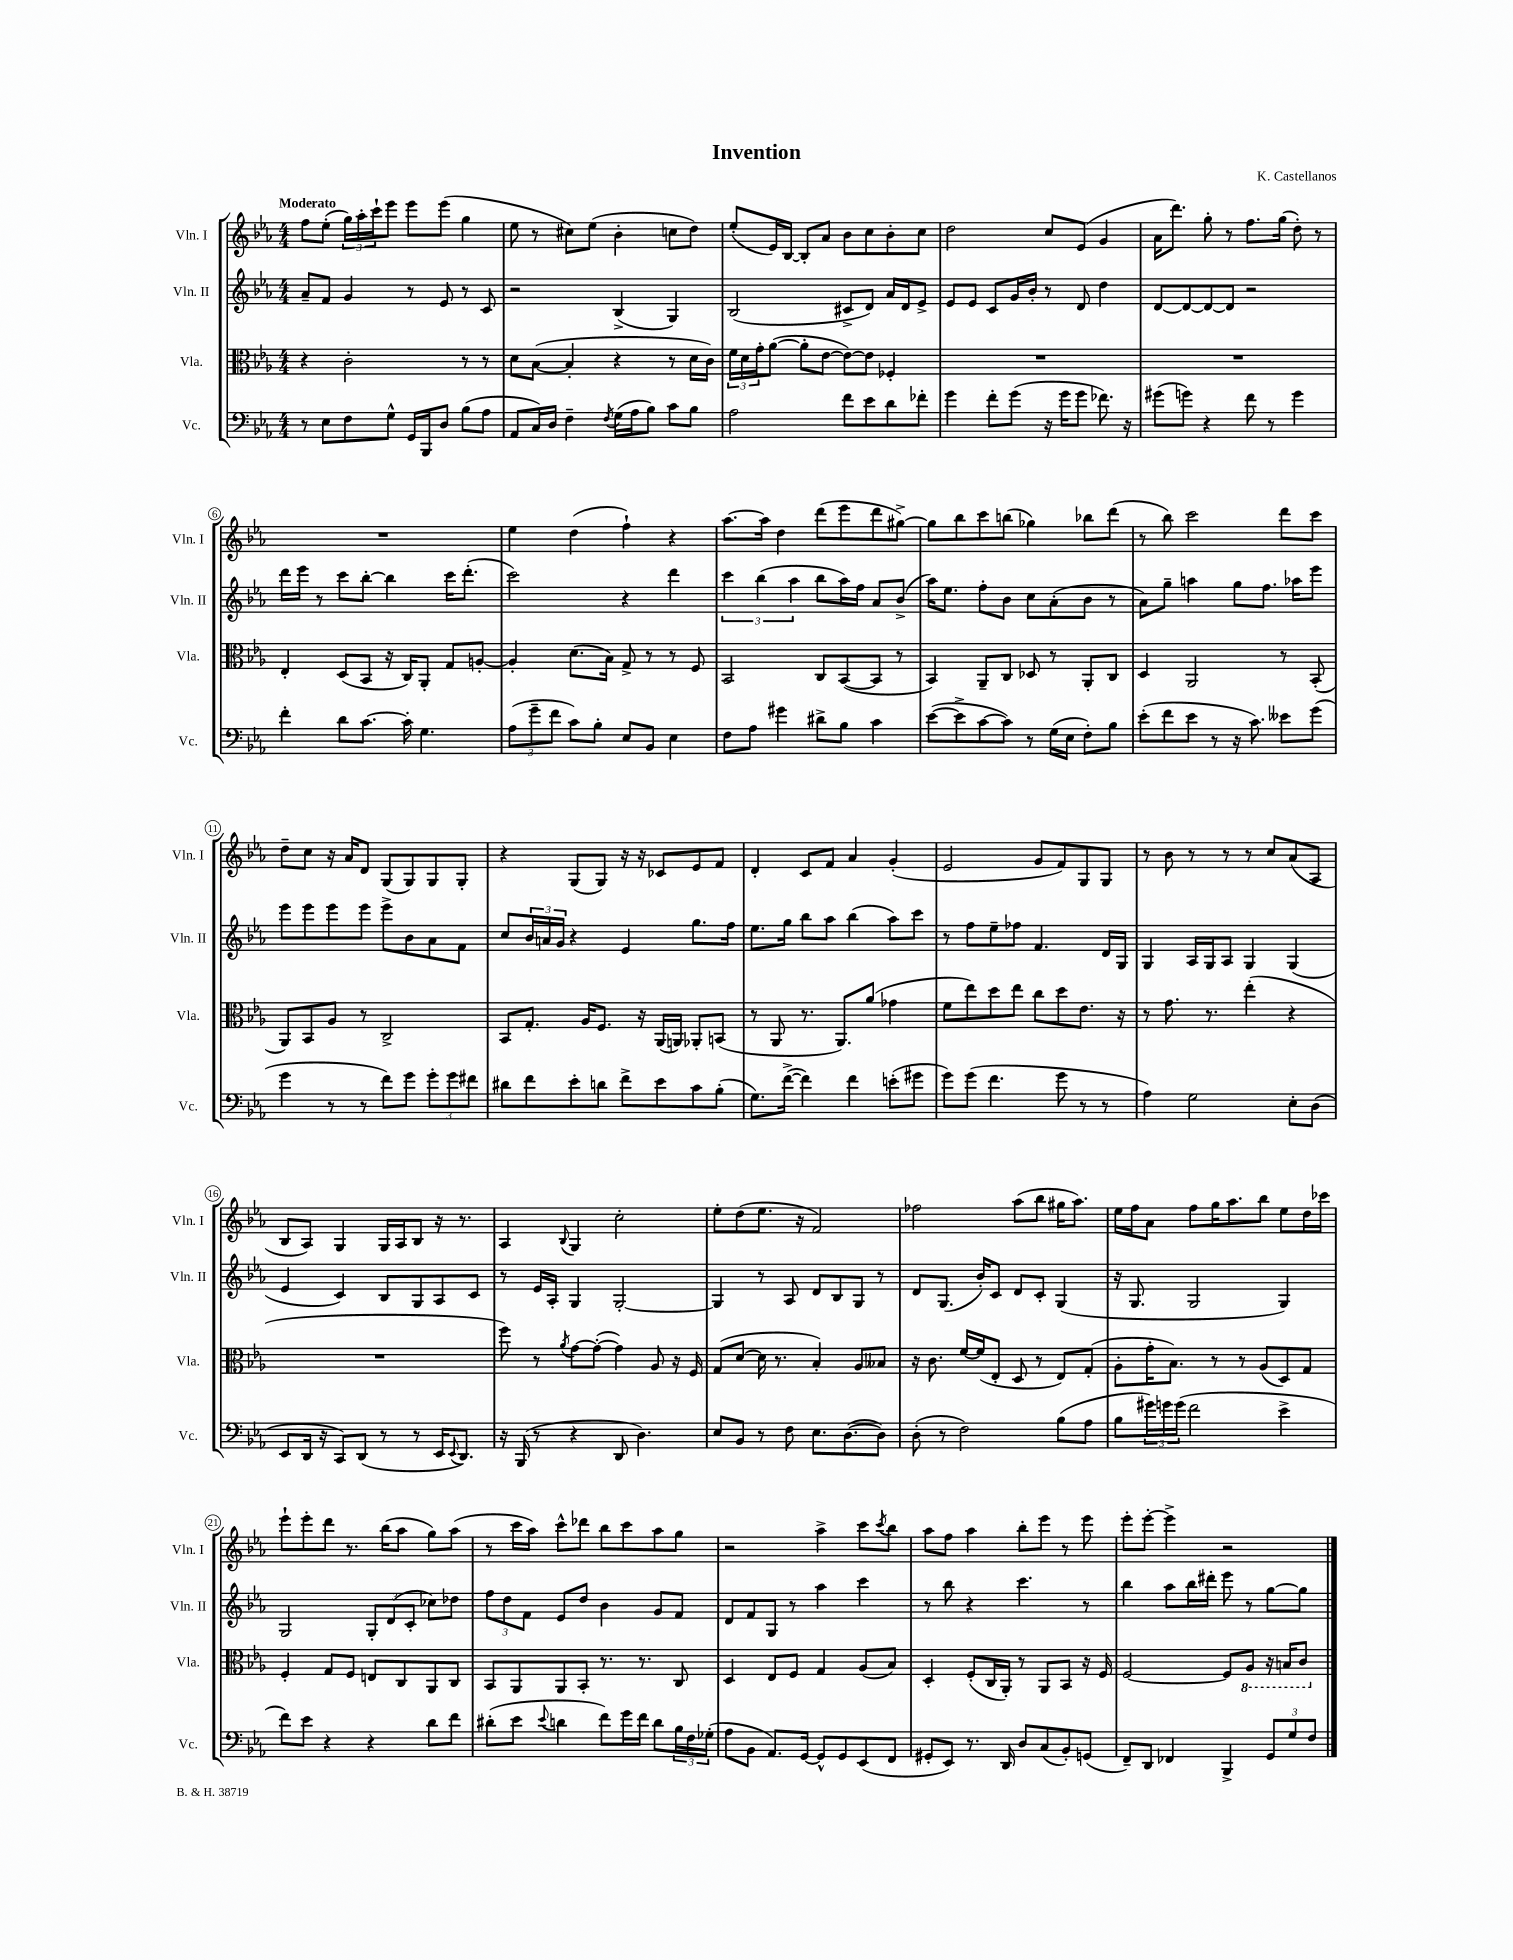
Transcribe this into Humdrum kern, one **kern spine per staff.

**kern	**kern	**kern	**kern
*staff4	*staff3	*staff2	*staff1
*clefF4	*clefC3	*clefG2	*clefG2
*k[b-e-a-]	*k[b-e-a-]	*k[b-e-a-]	*k[b-e-a-]
*M4/4	*M4/4	*M4/4	*M4/4
8r	4r	8a-~/L	8ff\L
8E-\L	.	8f/J	(8ee-'\J
8F\	2c'\	4g/	24gg\LL)
.	.	.	24aa-'\
.	.	.	24ccc`\J
8G^^\J	.	.	8eee-\J
16GG/LL	.	8r	8eee-\L
16BBB-/J	.	.	.
8D/J	.	8e-/	(8eee-\J
(8B-\L	8r	8r	4gg\
8A-\J	8r	8c/	.
=	=	=	=
8AA-/L	8d\L	2r	8ee-\
16C/L)	([8B-\J	.	8r
16D/JJ	.	.	.
4F~\	4B-'/]	.	8cc#\L)
.	.	.	(8ee-\J
8qF/	.	.	.
(16G\LL	4r	(4B-^/	4b-'\
16A-\J	.	.	.
8B-\J)	.	.	.
8c\L	8r	4G/)	8cc\L
8B-\J	16d\LL	.	8dd\J)
.	16c\JJ)	.	.
=	=	=	=
2A-\	24f\LL	(2B-/	(8ee-'/L
.	24d\	.	.
.	24g'\J	.	.
.	([8a-\J	.	16e-/L)
.	.	.	[16B-/JJ
.	8a-'\]L	.	8B-'/]L
.	[8e-\J	.	8a-/J
8f\L	8e-\_L)	8c#^/L	8b-\L
8e-\	8e-\]J	8d/J)	8cc\
8d\	4F-'/	16a-/LL	8b-'\
.	.	16d/J	.
8f-'\J	.	8e-^/J	8cc\J
=	=	=	=
4g\	1r	8e-/L	2dd\
.	.	8e-/J	.
8f'\L	.	8c/L	.
(8g\J	.	16g/L	.
.	.	16b-'/JJ	.
16r	.	8r	8cc/L
16g\LK	.	.	.
8g\J	.	8d/	(8e-/J
8.f-\)	.	4dd\	4g/
16r	.	.	.
=	=	=	=
(8g#\L	1r	[8d/L	16a-\LK
.	.	.	8.ddd\J)
8g\J)	.	8d/_	.
4r	.	8d/_	8gg'\
.	.	8d/]J	8r
8f\	.	2r	8.ff\L
8r	.	.	.
.	.	.	(16gg\Jk
4g\	.	.	8dd'\)
.	.	.	8r
=	=	=	=
4f'\	4E-'/	16ddd\LL	1r
.	.	16eee-\JJ	.
.	.	8r	.
8d\L	(8D/L	8ccc\L	.
[8.c\J	8BB-/J	[8bb-'\J	.
.	16r	4bb-\]	.
16c'\]	16C/LK)	.	.
4.G\	8AA-'/J	.	.
.	8G/L	16ccc\LK	.
.	.	(8.ddd'\J	.
.	[8A'/J	.	.
=	=	=	=
(12A-\L	4A'/]	2ccc\)	4ee-\
12g~\	.	.	.
12f\J	.	.	.
8c\L)	(8.d\L	.	(4dd\
8B-'\J	.	.	.
.	16B-\Jk)	.	.
8E-/L	8G^/	4r	4ff`\)
8BB-/J	8r	.	.
4E-\	8r	4ddd\	4r
.	8F/	.	.
=	=	=	=
8F\L	2BB-/	6ccc\	[8.aa-\L
8A-\J	.	.	.
.	.	(6bb-\	.
.	.	.	16aa-\]Jk
4g#\	.	.	4dd\
.	.	6aa-\	.
8d#^\L	8C/L	8bb-\L	(8ddd\L
8B-\J	([8BB-/	16aa-\L)	8eee-\
.	.	16ff\JJ	.
4c\	8BB-/]J	8a-/L	8ddd\
.	8r	(8b-^/J	[8gg#^\J)
=	=	=	=
([8e-\L	4BB-/)	16aa-\LK)	8gg#\]L
.	.	8.ee-\J	.
8e-^\]	.	.	8bb-\
[8c\	8AA-~/L	8ff'\L	8ccc\
8c\]J)	8C/J	8b-\J	(8bb\J
8r	8D-/	8cc\L	4gg-\)
(16G\LL	8r	(8a-'\	.
16E-\JJ	.	.	.
8F'\L)	8AA-'/L	8b-\J	8bb-\L
8B-\J	8C/J	8r	(8ddd\J
=	=	=	=
(8e-'\L	4D/	8a-\L)	8r
8f\	.	8gg~\J	8bb-\)
8e-\J	2AA-/	4aa\	2ccc\
8r	.	.	.
16r	.	8gg\L	.
8.c\)	.	.	.
.	.	8.ff\J	.
8e--\L	8r	.	8ddd\L
.	.	16aa-\LK	.
(8g\J	(8BB-'/	8eee-\J	8ccc\J
=	=	=	=
4g\	8AA-/L)	8eee-\L	8dd~\L
.	8BB-/	8eee-\	8cc\J
8r	8A-/J	8eee-\	16r
.	.	.	16a-/LK
8r	8r	8eee-\J	8d/J
8f\L)	2C^/	8eee-^\L	(8G/L
8g\J	.	8b-\	8G/)
12g'\L	.	8a-\	8G/
12g\	.	.	.
.	.	8f\J	8G'/J
12f#\J	.	.	.
=	=	=	=
8d#\L	8BB-/L	8cc/L	4r
8f\	8.G'/J	24b-/L	.
.	.	24a/	.
.	.	24g/JJ	.
8e-'\	.	4r	(8G/L
.	16A-/LK	.	.
8d\J	8.F/J	.	8G/J)
8f^\L	.	4e-/	16r
.	16r	.	16r
8e-\	(16AA-/LL	.	8c-/L
.	16AA/JJ)	.	.
8c\	8AA-'/L	8.gg\L	8e-/
(8B-'\J	(8BB/J	.	8f/J
.	.	16ff\Jk	.
=	=	=	=
8.G\L)	8r	8.ee-\L	4d'/
.	8AA-/	.	.
([16f^\Jk	.	16gg\Jk	.
4f\])	8.r	8bb-\L	8c/L
.	.	8aa-\J	8f/J
.	8.AA-/L)	.	.
4f\	.	(4bb-\	4a-/
.	(8a-/J	.	.
(8e'\L	4g-\	8aa-\L)	(4g'/
8g#\J	.	8ccc\J	.
=	=	=	=
8g\L)	8f\L	8r	2e-/
(8g\J	8ee-\)	8ff\L	.
4.f\	8dd\	8ee-~\	.
.	8ee-\J	8ff-\J	.
.	8cc\L	4.f/	8g/L
8g\	8dd\	.	8f/)
8r	8.e-\J	.	8G/
8r	.	16d/LL	8G/J
.	16r	16G/JJ	.
=	=	=	=
4A-\)	8r	4G/	8r
.	8.g\	.	8b-\
2G\	.	16A-/LL	8r
.	8.r	16G/J	.
.	.	8A-/J	8r
.	(4ee-'\	4G/	8r
.	.	.	8cc/L
8E-'\L	4r	(4G/	(8a-/
(8D\J	.	.	8A-/J
=	=	=	=
8EE-/L	1r	4e-/	8B-/L
16DD/Jk	.	.	8A-/J)
16r	.	.	.
8CC/L)	.	4c/)	4G/
(8DD/J	.	.	.
8r	.	8B-/L	16G/LL
.	.	.	16A-/J
8r	.	8G/	8B-/J
16EE-/LK	.	8A-/	16r
8qqEE-/	.	.	.
8.DD/J)	.	.	8.r
.	.	8c/J	.
=	=	=	=
16r	8ff\)	8r	4A-/
(16BBB-/	.	.	.
8r	8r	16e-/LL	.
.	.	16A-'/JJ	.
.	8qa-/	.	8qqB-/
4r	[8g\L	4G/	4G/
.	(8g'\_J	.	.
8DD/	4g\])	[2G'/	2cc'\
4.D\)	.	.	.
.	8A-/	.	.
.	16r	.	.
.	16F/	.	.
=	=	=	=
8E-/L	(8G/L	4G/]	8ee-'\L
8BB-/J	[8d/J	.	(8dd\
8r	16d\]	8r	8.ee-\J
.	8.r	.	.
8F\	.	8A-/	.
.	.	.	16r
8.E-\L	4B-'/)	8d/L	2f/)
.	.	8B-/	.
([8.D\	.	.	.
.	8A-/L	8G/J	.
8D\]J)	8B--/J	8r	.
=	=	=	=
(8D'\	16r	8d/L	2ff-\
.	8.c\	.	.
8r	.	(8.G/J	.
2F\)	[16f/LL	.	.
.	(16f/]J	16b-'/LK)	.
.	8E-'/J	8c/J	.
.	8D/	8d/L	(8aa-\L
.	8r	8c'/J	8bb-\J
(8B-\L	8E-/L)	(4G/	16gg#\LK
.	.	.	8.aa-\J)
8A-\J	(8G'/J	.	.
=	=	=	=
8B-\L	8A-'\L	16r	16ee-\LL
.	.	8.G/	16ff\J
24g#\L)	16g'\K	.	8a-\J
24g\	.	.	.
.	8.B-\J)	.	.
(24g\JJ	.	.	.
2f\	.	2G/	8ff\L
.	8r	.	16gg\K
.	.	.	8.aa-\
.	8r	.	.
.	(8A-/L	.	8bb-\J
4e-^\	8D/)	4G/)	8ee-\L
.	8G/J	.	16dd\L
.	.	.	16ccc-\JJ
=	=	=	=
8f\L)	4F'/	2G/	8eee-`\L
8e-\J	.	.	8eee-'\
4r	8G/L	.	8ddd\J
.	8F/J	.	8.r
4r	8E/L	12G'/L	.
.	.	.	(16bb-\LK
.	.	(12d/	.
.	8C/	.	8aa-\J
.	.	12c'/J	.
8d\L	8AA-/	8cc-\L)	8gg\L)
8f\J	8C/J	8dd-\J	(8aa-\J
=	=	=	=
(8d#'\L	8BB-/L	12ff\L	8r
.	.	12dd\	.
8e-\J	8AA-/	.	16ccc\LL
.	.	12f\J	.
.	.	.	16aa-\JJ)
8qqe-/	.	.	.
4d\	8AA-/	8e-/L	8ccc^^\L
.	8BB-'/J	8dd/J	8ddd-\J
8f\L)	8.r	4b-\	8bb-\L
16g\L	.	.	8ccc\
16f\JJ	8.r	.	.
8d\L	.	8g/L	8aa-\
24B-\L	8C/	8f/J	8gg\J
24F\	.	.	.
(24G-'\JJ	.	.	.
=	=	=	=
8A-\L	4D/	8d/L	2r
8BB-\J	.	8f/	.
8.AA-/L)	8E-/L	8G/J	.
.	8F/J	8r	.
[16GG/Jk	.	.	.
8GG^^/]L	4G/	4aa-\	4aa-^\
8GG/	.	.	.
(8EE-/	(8A-/L	4ccc\	8ccc\L
.	.	.	8qccc/
8FF/J	8B-/J)	.	8bb-\J
=	=	=	=
8GG#'/L	4D'/	8r	8aa-\L
8EE-/J)	.	8bb-\	8ff\J
8.r	(8F'/L	4r	4aa-\
.	16C/L	.	.
16DD/	16AA-'/JJ)	.	.
8D/L	8r	4.ccc\	8bb-'\L
(8C/	8AA-/L	.	8eee-\J
8BB-'/)	8BB-/J	.	8r
(8GG/J	16r	8r	8eee-\
.	16F/	.	.
=	=	=	=
8FF~/L)	[2F/	4bb-\	8eee-'\L
8DD/J	.	.	[8eee-'\J
4FF-/	.	8aa-\L	4eee-^\]
.	.	16bb-\L	.
.	.	16ddd#'\JJ	.
4BBB-^/	8F/]L	8eee-\	2r
.	8AA-/J	8r	.
12GG/L	16r	[8gg\L	.
.	16BB/LK	.	.
12G/	.	.	.
.	8C/J	8gg\]J	.
12F/J	.	.	.
==	==	==	==
*-	*-	*-	*-
